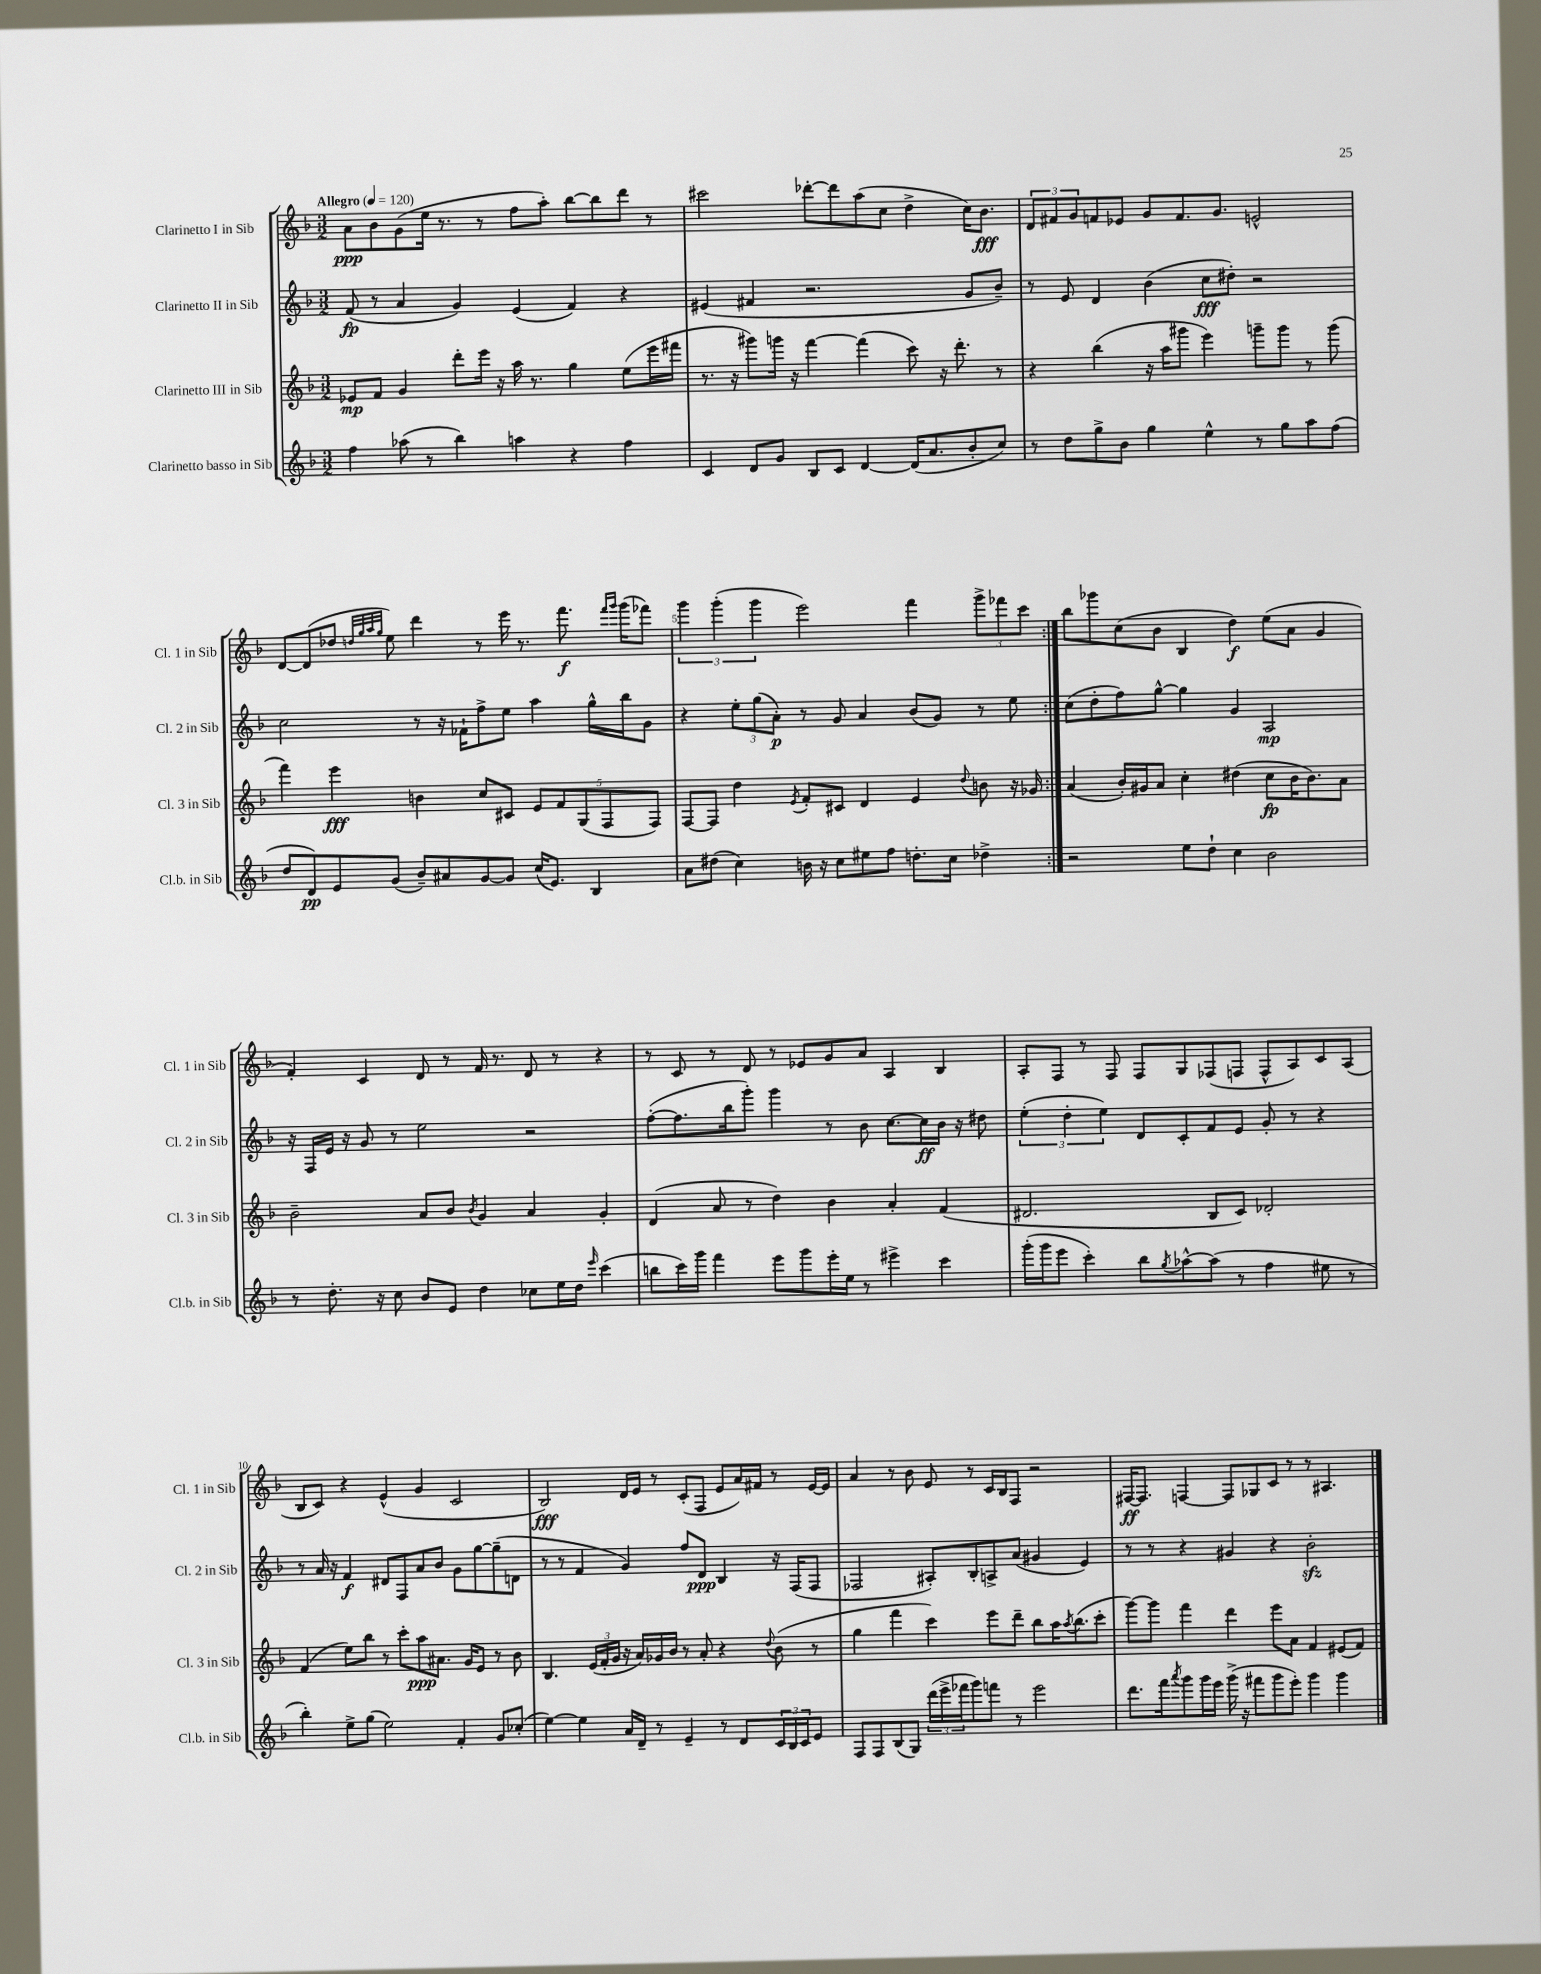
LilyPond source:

<<
\new StaffGroup <<
\new Staff = "s0" \with { instrumentName = "Clarinetto I in Sib" shortInstrumentName = "Cl. 1 in Sib" } {
    \clef treble \key f \major \numericTimeSignature \time 3/2 \tempo "Allegro" 4 = 120
    \repeat volta 2 { a'8\ppp bes'8 g'8( e''16 r8. r8 f''8 a''8-.) bes''8~ bes''8 d'''8 r8 |
    cis'''2 des'''8~-. des'''8 a''8( c''8 d''4-> c''16) bes'8.\fff |
    \tuplet 3/2 { d'8 fis'8 g'8 } f'8 ees'8 g'8 f'8. g'8. e'2-^ |
    d'8~ d'8( des''8 \grace { d''32 g''32 a''32 g''32 } e''8) d'''4 r8 e'''16 r8. f'''8.\f \grace { f'''16 g'''16 } g'''16( fes'''8) |
    \tuplet 3/2 { g'''4 g'''4-.( g'''4 } e'''2) f'''4 \tuplet 3/2 { g'''8-> fes'''8 c'''8 } | }
    bes''8 ges'''8 c''8( bes'8 bes4 d''4\f) e''8( a'8 g'4 |
    f'4-.) c'4 d'8 r8 f'16 r8. d'8 r8 r4 |
    r8 c'8 r8 d'8 r8 ees'8 g'8 a'8 a4 bes4 |
    a8-. f8 r8 f8 f8 g8 fes8( f8 f8-^ a8) c'8 a8( |
    bes8 c'8) r4 e'4-^( g'4 c'2 |
    bes2\fff) d'16 e'16 r8 c'8-.( f8 e'8 a'16) fis'16 r8 e'16~ e'16 |
    a'4 r8 bes'8 e'8 r8 c'16 bes16 f8 r2 |
    fis16~\ff fis8. f4~ f8 ges8 c'8 r8 r8 ais4. \bar "|." |
}
\new Staff = "s1" \with { instrumentName = "Clarinetto II in Sib" shortInstrumentName = "Cl. 2 in Sib" } {
    \clef treble \key f \major \numericTimeSignature \time 3/2
    \repeat volta 2 { f'8\fp( r8 a'4 g'4) e'4( f'4) r4 |
    eis'4( fis'4 r2. g'8 bes'8--) |
    r8 e'8 d'4 bes'4( c''8\fff dis''8-.) r2 |
    c''2 r8 r16 fes'16-! f''8-> e''8 a''4 g''16-^ bes''16 g'8 |
    r4 \tuplet 3/2 { e''8-. g''8( a'8-.\p) } r8 g'8 a'4 bes'8( g'8) r8 e''8 | }
    c''8( d''8-. f''8) g''8~-^ g''4 g'4 a2\mp |
    r16 f16 e'16 r16 g'8 r8 e''2 r2 |
    f''8~-.( f''8. bes''16 g'''8-.) g'''4 r8 bes'8 c''8.~ c''16\ff bes'16 r16 dis''8 |
    \tuplet 3/2 { e''4-.( d''4-. e''4) } d'8 c'8-. f'8 e'8 g'8-. r8 r4 |
    r8 a'16 r16 f'4\f dis'8 f8 a'8 bes'8 g'8 g''8~ g''8--( d'8 |
    r8 r8 f'4 g'4) f''8 d'8\ppp bes4 r16 f16( f8 |
    fes2 ais8-.) bes8-. a8-> a'8( gis'4 e'4) |
    r8 r8 r4 gis'4 r4 bes'2-.\sfz \bar "|." |
}
\new Staff = "s2" \with { instrumentName = "Clarinetto III in Sib" shortInstrumentName = "Cl. 3 in Sib" } {
    \clef treble \key f \major \numericTimeSignature \time 3/2
    \repeat volta 2 { ees'8\mp f'8 g'4 d'''8-. e'''16 r16 a''16 r8. g''4 e''8( e'''16 fis'''16 |
    r8. r16 gis'''8) g'''16 r16 f'''4~ f'''4( c'''8) r16 d'''8.-. r8 |
    r4 bes''4( r16 a''16 gis'''8 e'''4) g'''8-- g'''8 r8 g'''8( |
    f'''4) e'''4\fff b'4 c''8 cis'8 \tuplet 5/4 { e'8 f'8 g8( f8 f8) } |
    f8~ f8 d''4 \acciaccatura { e'8 } f'8-. cis'8 d'4 e'4 \appoggiatura { d''8 } b'8 r16 ges'16 | }
    a'4( bes'16-.) gis'16 a'8 c''4-. dis''4( c''8\fp bes'16 bes'8.) a'8 |
    bes'2-- a'8 bes'8 \acciaccatura { bes'8 } g'4 a'4 g'4-. |
    d'4( a'8 r8 d''4) bes'4 a'4-. f'4( |
    dis'2. bes8 c'8) des'2-. |
    f'4( e''8) bes''8 r8 c'''8-. a''8\ppp ais'8. g'16 e'8 r8 bes'8 |
    bes4. \tuplet 3/2 { e'16( f'16-. g'16 } r16 a'16) ges'16 bes'16 r8 a'8-. r4 \appoggiatura { d''8 } bes'8( r8 |
    g''4 f'''4 c'''4) e'''8 d'''8-- bes''8 a''16 \acciaccatura { a''8 } bes''8.( c'''8-. |
    g'''8~) g'''8 f'''4 d'''4 e'''8 a'8 f'4 eis'8( f'8) \bar "|." |
}
\new Staff = "s3" \with { instrumentName = "Clarinetto basso in Sib" shortInstrumentName = "Cl.b. in Sib" } {
    \clef treble \key f \major \numericTimeSignature \time 3/2
    \repeat volta 2 { f''4 aes''8( r8 bes''4) a''4 r4 f''4 |
    c'4 d'8 g'8 bes8 c'8 d'4~ d'16( a'8. bes'8-. c''8) |
    r8 d''8 g''8-> bes'8 g''4 e''4-^ r8 g''8 a''8 f''8( |
    d''8 d'8\pp) e'8 g'8( bes'8--) ais'8 g'8~ g'8 c''16( e'8.) bes4 |
    a'8 dis''8( c''4) b'16 r16 c''8 eis''8 f''8 d''8.-. c''16 des''4-> | }
    r2 e''8 d''8-! c''4 bes'2 |
    r8 d''8.-. r16 c''8 bes'8 e'8 d''4 ces''8 e''16 d''16 \grace { e'''16 } c'''4( |
    b''8 c'''16) g'''16 f'''4 e'''8 g'''8 e'''16-. e''16 r8 eis'''4-> c'''4 |
    g'''16-.( g'''16 e'''8 c'''4-.) bes''8 \acciaccatura { g''8 } aes''8~-^ aes''8( r8 f''4 eis''8 r8 |
    bes''4-.) e''8-> g''8( e''2) f'4-. g'8 ces''8-.( |
    e''4~) e''4 a'16 d'16-- r8 e'4-- r8 d'8 \tuplet 3/2 { c'16 bes16 c'16 } e'8 |
    f8 f8 bes8( g8) \tuplet 3/2 { d'''16( e'''16-> fes'''16 } g'''8) f'''8 r8 e'''2 |
    d'''8. f'''16 \acciaccatura { a'''8 } g'''8 g'''16 e'''16 g'''16->( r16 fis'''8 g'''8 e'''8-.) g'''4 g'''4 \bar "|." |
}
>>
>>
\layout { \context { \Score \override BarNumber.break-visibility = ##(#f #t #t) barNumberVisibility = #(every-nth-bar-number-visible 5) } }
